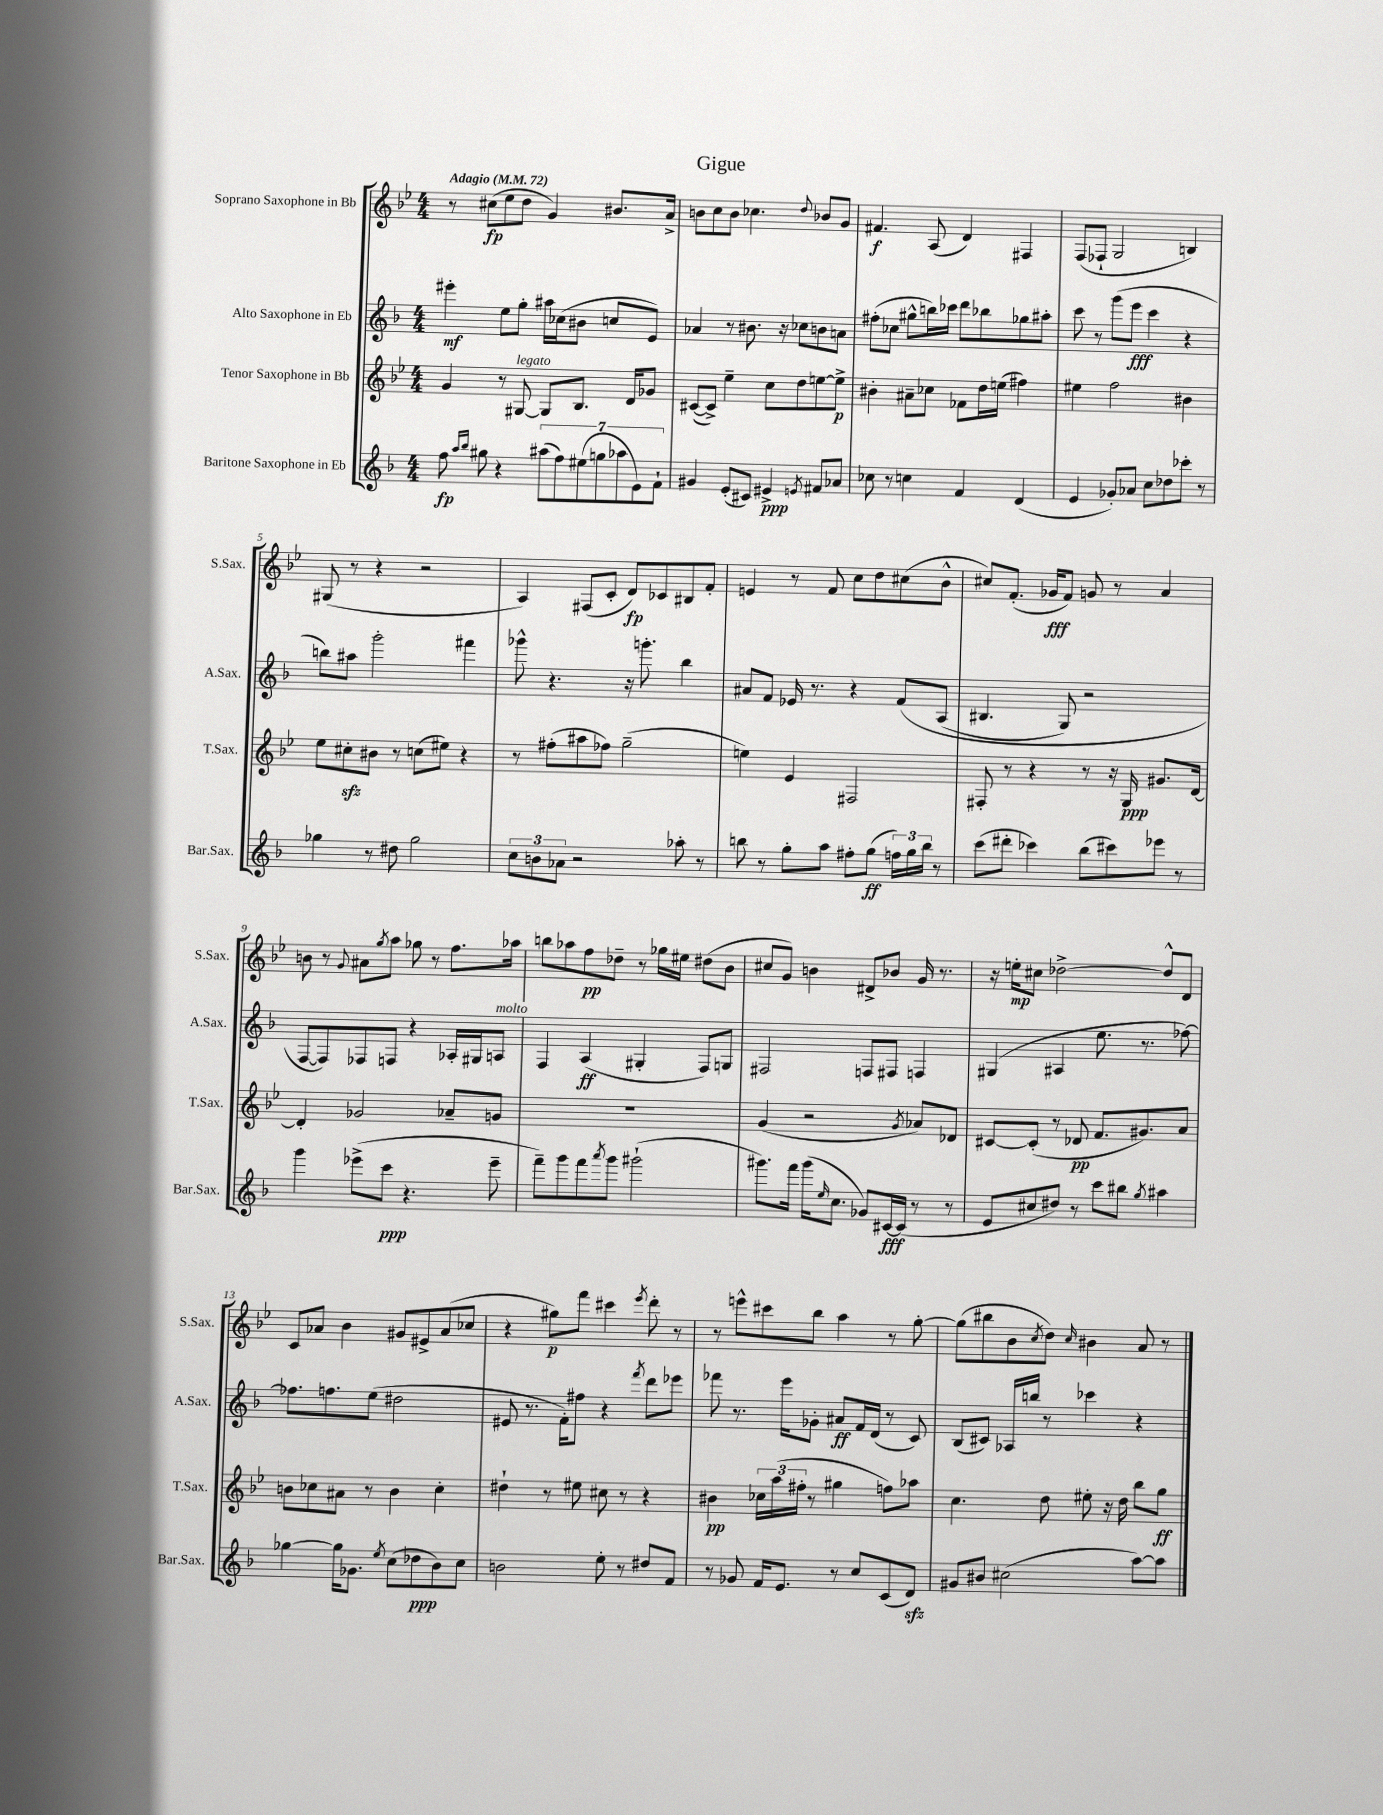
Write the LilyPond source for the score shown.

\header { title = "Gigue" }
<<
\new StaffGroup <<
\new Staff = "s0" \with { instrumentName = "Soprano Saxophone in Bb" shortInstrumentName = "S.Sax." } {
    \clef treble \key bes \major \numericTimeSignature \time 4/4 \tempo "Adagio" 4 = 72
    r8 cis''8\fp( ees''8 d''8 g'4) bis'8. a'16-> |
    b'8 c''8 b'8 ces''4. \appoggiatura { d''8 } bes'8 g'8 |
    fis'4.\f a8( d'4) fis4 |
    f8( fes8-! g2 b4) |
    gis8( r8 r4 r2 |
    a4) fis8( c'8-. d'8\fp) ces'8 bis8 f'8-. |
    e'4 r8 f'8 c''8 d''8 cis''8( bes'8-^ |
    cis''8) f'8.-.( ges'16\fff f'8) g'8 r8 a'4 |
    b'8 r8 \appoggiatura { g'8 } ais'8 \acciaccatura { g''8 } a''8 ges''8 r8 f''8. aes''16 |
    b''8 aes''8 f''8\pp des''8-- r8 ges''16 eis''16 dis''8( bes'8 |
    cis''8 g'8) b'4 dis'8-> bes'8 g'16 r8. |
    r16 e''16-.\mp cis''8 des''2~-> des''8-^ d'8 |
    c'8 aes'8 bes'4 gis'8 eis'8-> aes'8( ces''8 |
    r4 gis''8\p) f'''8 cis'''4 \acciaccatura { ees'''8 } d'''8-. r8 |
    r8 e'''8-^ cis'''8 bes''8 a''4 r8 g''8~-. |
    g''8( bis''8 bes'8 \acciaccatura { c''8 } d''8) \grace { c''16 } bis'4 a'8 r8 \bar "|." |
}
\new Staff = "s1" \with { instrumentName = "Alto Saxophone in Eb" shortInstrumentName = "A.Sax." } {
    \clef treble \key f \major \numericTimeSignature \time 4/4
    eis'''4-.\mf e''8 g''8-. ais''16 ces''16( bis'8 c''8 e'8) |
    aes'4 r8 bis'8. r16 ces''8 b'8 a'8 |
    fis''8-.( ces''8 gis''8-^ b''16) ces'''16 d'''8 bes''8 ges''8 ais''8-. |
    c'''8 r8 g'''8( e'''8\fff c'''4 r4 |
    b''8) ais''8 g'''2-. fis'''4 |
    ges'''8-^ r4. r16 g'''8.-. bes''4 |
    ais'8 f'8 ees'16 r8. r4 f'8\( a8( |
    bis4. g8) r2 |
    f8~ f8\) fes8 f8 r4 aes16-. gis16 a8^\markup { \italic "molto" } |
    f4 a4\ff( gis4-. f8) g8 |
    fis2 f8 fis8 f4 |
    gis4( ais4 e''8. r8. fes''8~) |
    fes''8. f''8. e''8( dis''2 |
    eis'8 r8. f'16-.) fis''8 r4 \acciaccatura { f'''8 } d'''8 ees'''8 |
    fes'''8 r8. e'''16 ges'8-. ais'8\ff f'16 d'16( r8 c'8) |
    bes8( cis'8) aes16 b''16 r8 ces'''4 r4 \bar "|." |
}
\new Staff = "s2" \with { instrumentName = "Tenor Saxophone in Bb" shortInstrumentName = "T.Sax." } {
    \clef treble \key bes \major \numericTimeSignature \time 4/4
    g'4 r8 gis8~^\markup { \italic "legato" } gis8 bes8. d'16 ges'8 |
    cis'8~( cis'8->) ees''4-- c''8 d''8 e''8~ e''8->\p |
    bis'4-. ais'8-- ces''8 fes'8 d''16 e''16( fis''4) |
    eis''4 f''2 bis'4 |
    ees''8 cis''8-.\sfz bis'8 r8 c''8( eis''8) r4 |
    r8 fis''8-.( ais''8 fes''8) g''2--( |
    e''4) ees'4 fis2 |
    fis8-. r8 r4 r8 r16 g16\ppp gis'8. d'16~ |
    d'4-. ges'2 aes'8-- g'8 |
    R1 |
    g'4( r2 \acciaccatura { g'8 } aes'8) des'8 |
    cis'8~ cis'8-.( r8 des'8\pp f'8. gis'8.) a'8 |
    b'8 ces''8 ais'8 r8 b'4 ces''4-. |
    dis''4-! r8 eis''8 cis''8 r8 r4 |
    bis'4\pp \tuplet 3/2 { ces''16 a''16( fis''16-. } r8 gis''4 f''8) aes''8 |
    c''4. d''8 eis''8-. r16 d''16 bes''8 g''8\ff \bar "|." |
}
\new Staff = "s3" \with { instrumentName = "Baritone Saxophone in Eb" shortInstrumentName = "Bar.Sax." } {
    \clef treble \key f \major \numericTimeSignature \time 4/4
    f''8\fp \grace { a''16 bes''16 } gis''8 r4 \tuplet 7/4 { ais''8( f''8) eis''8( g''8 aes''8 e'8) f'8-! } |
    gis'4 e'8-.( cis'8) eis'4->\ppp \acciaccatura { e'8 } fis'8 aes'8 |
    ces''8 r8 c''4 f'4 d'4( |
    e'4 ges'8-.) aes'8 c''8 des''8 ces'''8-. r8 |
    ges''4 r8 dis''8 ges''2 |
    \tuplet 3/2 { c''8 b'8 aes'8 } r2 aes''8-. r8 |
    b''8 r8 g''8-. a''8 fis''8-. g''8\ff( \tuplet 3/2 { f''16) g''16 b''16 } r8 |
    c'''8( dis'''8-. ces'''4) bes''8( cis'''8) ees'''8 r8 |
    g'''4 ees'''8->( c'''8\ppp r4. ees'''8-- |
    f'''8--) g'''8 f'''8 \acciaccatura { a'''8 } g'''8 gis'''2-!( |
    gis'''8.) f'''16 gis'''16( \grace { e''16 } c''8. ges'8) cis'16~\fff cis'16( r8 r8 |
    e'8 cis''8 dis''8) r8 c'''8 bis''8 \acciaccatura { g''8 } ais''4 |
    ges''4~ ges''16 ges'8. \acciaccatura { e''8 } c''8( des''8\ppp bes'8) c''8 |
    b'2 e''8-. r8 dis''8 f'8 |
    r8 ges'8 f'16 e'8. r8 c''8 c'8( d'8\sfz) |
    gis'8 bis'8 cis''2( a''8~) a''8 \bar "|." |
}
>>
>>
